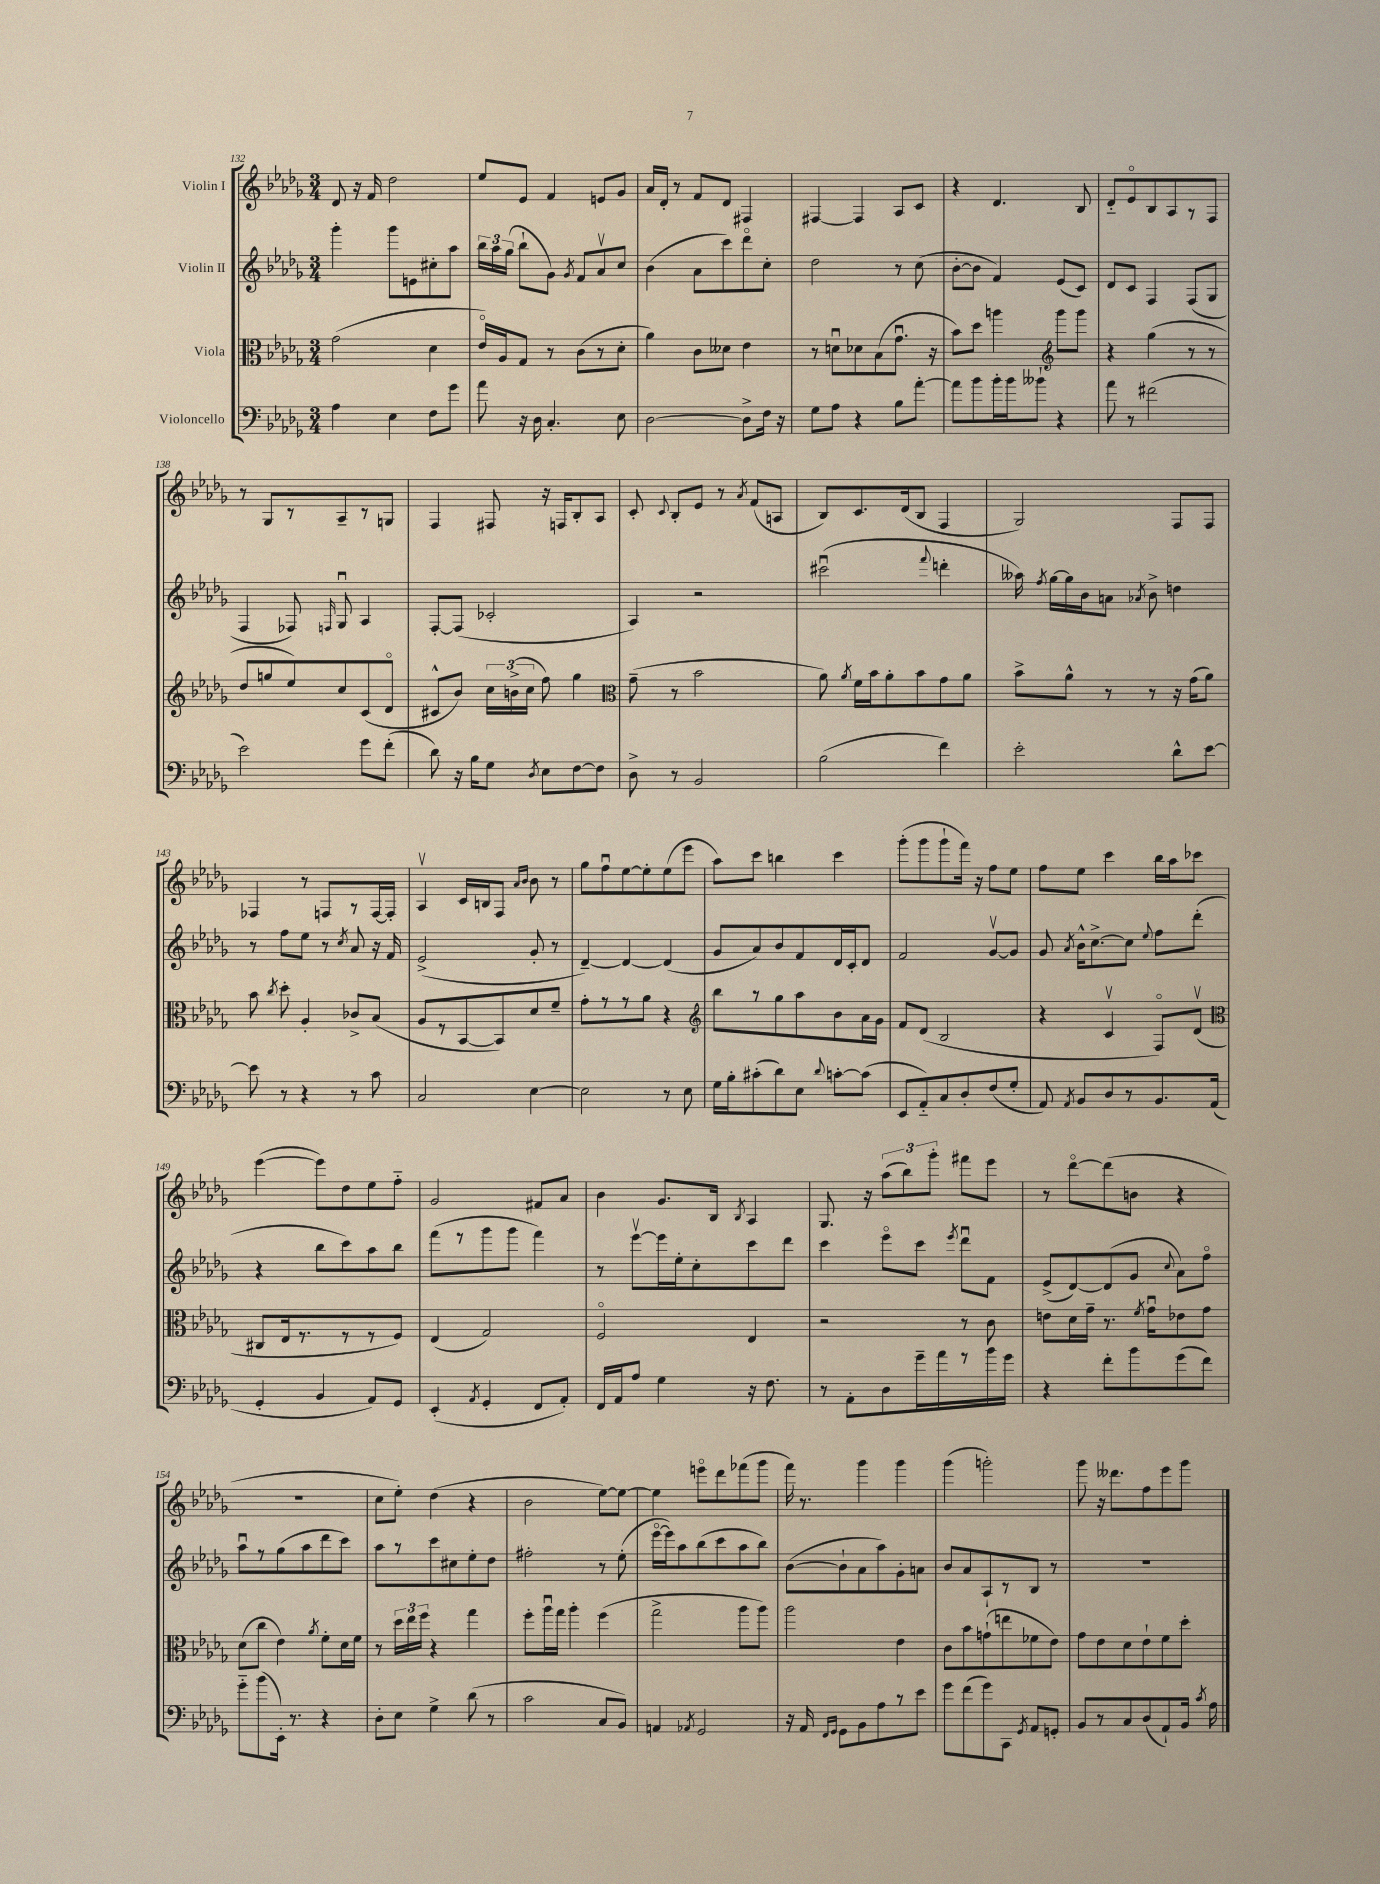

**kern	**kern	**kern	**kern
*part4	*part3	*part2	*part1
*staff4	*staff3	*staff2	*staff1
*I"Violoncello	*I"Viola	*I"Violin II	*I"Violin I
*clefF4	*clefC3	*clefG2	*clefG2
*k[b-e-a-d-g-]	*k[b-e-a-d-g-]	*k[b-e-a-d-g-]	*k[b-e-a-d-g-]
*M3/4	*M3/4	*M3/4	*M3/4
=132	=132	=132	=132
4A-\	(2g-\	4ggg-'\	8d-/
.	.	.	16r
.	.	.	16f/
4E-\	.	8ggg-\L	2dd-\
.	.	8en\	.
8F\L	4d-\	8cc#X'\	.
8g-\J	.	8aa-\J	.
=133	=133	=133	=133
8a-\	16e-/LL)	24bb-\LL	8ee-/L
.	.	24aa-\	.
.	16A-/J	.	.
.	.	(24gg-\JJ	.
16r	8G-/J	8bb-`\L	8e-/J
16D-\	.	.	.
4.C'/	8r	8g-\J)	4f/
.	.	8qg-/	.
.	(8c\L	8f/L	.
.	8r	8a-v/	8en/L
8E-\	8d-'\J	8cc/J	8g-/J
=134	=134	=134	=134
[2D-\	4a-\)	(4b-\	16a-/LL
.	.	.	16d-'/JJ
.	.	.	8r
.	8c\L	8a-\L	8f/L
.	8d--X\J	8ccc\)	8d-/J
8D-^\L]	4e-\	8ddd-\	4F#X/
16F\Jk	.	8cc'\J	.
16r	.	.	.
=135	=135	=135	=135
8G-\L	8r	2dd-\	[4F#X/
8A-\J	8dnu\L	.	.
4r	8d-X\	.	4F#/]
.	(8B-\	.	.
8B-\L	8.g-u\J	8r	8A-/L
[8a-'\J	.	(8cc\	8c/J
.	16r	.	.
=136	=136	=136	=136
8a-\L]	8b-\L)	[8b-'\L	4r
8b-\	8dd-\J	8b-\J]	.
16b-'\L	4aan\	4f/)	4.d-/
16b-\J	.	.	.
8b--X`\J	.	.	.
*	*clefG2	*	*
4r	8ggg-\L	(8e-/L	.
.	8ggg-\J	8c/J)	8B-/
=137	=137	=137	=137
8a-\	4r	8d-/L	8d-/L
8r	.	8c/J	8e-/
(2f#X\	(4gg-\	4F/	8B-/
.	.	.	8A-/
.	8r	(8F/L	8r
.	8r	8G-/J	8F/J
!!LO:LB:g=z
=138	=138	=138	=138
2e-\)	8dd-/L	4F/	8r
.	8ggn/	.	8G-/L
.	8ee-/)	8F-X/)	8r
.	.	16qqFn/	.
.	8cc/	8G-u/	8A-~/
8g-\L	(8c/	4A-/	8r
(8f'\J	8d-/J	.	8Gn/J
=139	=139	=139	=139
8d-\)	8c#X^^/L	[8F'/L	4F/
16r	8b-/J)	(8F/J]	.
16B-\KL	.	.	.
8G-\J	24cc\LL	2c-X'/	8F#X/
.	(24bn^\	.	.
.	24cc\JJ	.	.
8qD-/	.	.	.
8E-\L	8ff\)	.	16r
.	.	.	16Fn/KL
[8F\	4gg-\	.	8B-'/
8F\J]	.	.	8A-/J
=140	=140	=140	=140
*	*clefC3	*	*
8D-^\	(8g-~\	4A-/)	8c'/
.	.	.	8qqc/
8r	8r	.	8B-'/L
2BB-/	2b-\	2r	8e-/J
.	.	.	8r
.	.	.	8qa-/
.	.	.	(8f/L
.	.	.	8An/J
=141	=141	=141	=141
(2B-\	8a-\)	(2ccc#Xu\	8B-/L)
.	8qa-/	.	.
.	16f\LL	.	8.c/
.	16b-\J	.	.
.	8a-'\	.	.
.	.	.	(16d-/k
.	8b-\	.	8B-/J
.	.	8qqfff/	.
4f\)	8g-\	4dddn'\	4F/
.	8a-\J	.	.
=142	=142	=142	=142
2e-'\	8b-^\L	16aa--X\)	2G-/)
.	.	8qff/	.
.	.	[16gg-\LL	.
.	8a-^^\J	16gg-\]	.
.	.	16b-\J	.
.	8r	8an\J	.
.	.	8qa-X/	.
.	8r	8b-^\	.
8d-^^\L	16r	4ddn\	8F/L
.	(16g-\KL	.	.
[8e-\J	8a-\J)	.	8F/J
!!LO:LB:g=z
=143	=143	=143	=143
8e-\]	8b-\	8r	4F-X/
.	8qcc/	.	.
8r	8dd-'\	8ff\L	.
4r	4A-'/	8ee-\J	8r
.	.	8r	8Fn/L
.	.	8qcc/	.
8r	8c-X^/L	8a-/	8r
8c\	(8B-/J	16r	[16F/L
.	.	16f/	16F'/JJ]
=144	=144	=144	=144
2C/	8A-/L	(2e-^/	4A-v/
.	8r	.	.
.	[8BB-/	.	16c/LL
.	.	.	16Bn/J
.	8BB-/])	.	8F/J
.	.	.	16qqa-/LL
.	.	.	16qqb-/JJ
[4E-\	8d-/	8g-'/	8b-\
.	8f~/J	8r	8r
=145	=145	=145	=145
2E-\]	8g-'\L	[4d-~/)	8gg-\L
.	8r	.	8ffu\
.	8r	4d-/_	[8ee-\
.	8a-\J	.	8ee-'\]
8r	4r	(4d-/]	(8ee-\
8E-\	.	.	8eee-\J
=146	=146	=146	=146
*	*clefG2	*	*
16G-\LL	8bb-\L	8g-/L	8aa-\L)
16B-'\J	.	.	.
(8c#X'\	8r	8a-/)	8ccc\J
8d-\)	8gg-\	8b-/	4bbn\
8E-\J	8aa-\	8f/	.
8qqd-/	.	.	.
[8cn'\L	8b-\	16d-/L	4ccc\
.	.	16c'/J	.
(8c\J]	16a-\L	8d-/J	.
.	16g-\JJ	.	.
=147	=147	=147	=147
8EE-/L	8f/L	2f/	(8ggg-'\L
8AA-/)	(8d-/J	.	8ggg-\
8C/	2B-/	.	8ggg-`\
8D-'/	.	.	16fff\Jk)
.	.	.	16r
(8F/	.	[8g-v/L	8ff\L
8G-'/J	.	8g-/J]	8ee-\J
=148	=148	=148	=148
8AA-/)	4r	8g-/	8ff\L
8qAA-/	.	8qa-/	.
8BB-/L	.	16b-^^\KL	8ee-\J
.	.	[8.cc^\	.
8D-/	4cv/	.	4ccc\
8r	.	8cc\J]	.
.	.	8qqee-/	.
8.BB-/	8F/L)	8ff\L	16bb-\LL
.	.	.	16aa-\J
.	(8d-v/J	(8ddd-'\J	8ccc-X\J
(16AA-/Jk	.	.	.
!!LO:LB:g=z
=149	=149	=149	=149
*	*clefC3	*	*
4GG-'/	8C#X/L	4r	([4eee-\
.	16E-/k	.	.
.	8.r	.	.
4BB-/	.	8bb-\L	8eee-\L])
.	8r	8ccc\)	8dd-\
8AA-/L)	8r	8aa-\	8ee-\
8GG-/J	8F/J)	8bb-\J	8ff\J
=150	=150	=150	=150
(4EE-'/	(4E-/	(8fff\L	2g-/
.	.	8r	.
8qAA-/	.	.	.
4GG-'/	2G-/)	8ggg-\	.
.	.	8ggg-\J	.
8FF/L	.	4fff\)	8f#X/L
8AA-'/J)	.	.	8a-/J
=151	=151	=151	=151
16FF/LL	2F/	8r	4b-\
16AA-/J	.	.	.
8A-/J	.	[8eee-v\L	.
4G-\	.	16eee-\L]	8.g-/L
.	.	16ee-'\J	.
.	.	8cc'\	.
.	.	.	16B-/Jk
.	.	.	8qB-/
16r	4E-/	8ccc\	4A-/
8.F\	.	.	.
.	.	8ddd-\J	.
=152	=152	=152	=152
8r	2r	4ccc\	8.G-/
8AA-'\L	.	.	.
.	.	.	16r
8D-\	.	8eee-\L	(12aa-\L
.	.	.	12bb-\)
16g-~\L	.	8ccc\J	.
.	.	.	12ggg-'\J
16a-\	.	.	.
.	.	8qeee-/	.
8r	8r	8ddd-u\L	8fff#X\L
16b-\	8c\	8f\J	8eee-\J
16g-\JJ	.	.	.
=153	=153	=153	=153
4r	8en\L	(8e-^/L	8r
.	16d-\L	[8d-/)	[8ddd-\L
.	16g-~\JJ	.	.
8f'\L	8.r	(8d-/]	(8ddd-\]
8b-\	.	8g-/J	8bn\J
.	8qf/	.	.
.	16g-u\KL	.	.
.	.	8qqcc/	.
(8g-\	8e-X\	8a-\L)	4r
8f\J)	8g-\J	8ff\J	.
!!LO:LB:g=z
=154	=154	=154	=154
8g-\L	(8d-\L	8aa-u\L	2.r
(8b-\	8cc\J	8r	.
16EE-'\Jk)	4e-\)	(8gg-\	.
8.r	.	.	.
.	.	8aa-\	.
.	8qa-/	.	.
4r	8f'\L	8ddd-\	.
.	16d-\L	8ccc\J)	.
.	16f\JJ	.	.
=155	=155	=155	=155
8D-'\L	8r	8aa-\L	8cc\L
8E-\J	24dd-\LL	8r	8ee-'\J)
.	24ee-\	.	.
.	24ff\JJ	.	.
4G-^\	4r	8ccc\	(4dd-\
.	.	8cc#X\	.
(8d-\	4gg-\	8ee-'\	4r
8r	.	8dd-\J	.
=156	=156	=156	=156
2c\	8ff'\L	2ff#X'\	2b-\
.	16aa-u\L	.	.
.	16gg-\JJ	.	.
.	4aa-'\	.	.
8C/L	(4ff\	8r	[8ee-\L)
8BB-/J)	.	(8ee-'\	8ee-\J_
=157	=157	=157	=157
4AAn/	2gg-^\	[16eee-\LL	4ee-\]
.	.	16eee-\J])	.
.	.	8aa-\	.
8qAA-X/	.	.	.
2GG-/	.	(8bb-\	8eeen\L
.	.	8ccc\	8ddd-\
.	8aa-\L	8aa-\	(8fff-X\
.	8aa-\J)	8bb-\J)	8ggg-\J
=158	=158	=158	=158
16r	2aa-\	([8b-\L	16fff\)
16AA-/	.	.	8.r
16qqFF/LL	.	.	.
16qqGG-/JJ	.	.	.
8GG-\L	.	8b-`\]	.
8BB-\	.	8a-\	4ggg-\
8A-\	.	8aa-\)	.
8r	4e-\	8g-'\	4ggg-\
8e-\J	.	8an\J	.
=159	=159	=159	=159
8g-\L	8c\L	8b-/L	(4ggg-\
(8f\	8b-\	8a-/	.
8g-\)	(8gn`\	8A-`/	2gggn'\)
8CC\J	8een\	8r	.
8qGG-/	.	.	.
8AA-/L	8f-X\	8B-/J	.
8GGn'/J	8e-\J)	8r	.
=160	=160	=160	=160
8BB-/L	8g-\L	2.r	8ggg-\
8r	8e-\	.	16r
.	.	.	8.ddd--X\L
8C/	8d-\	.	.
(8D-/	8e-`\	.	8ff\
8AA-`/)	8f\	.	8eee-\
16BB-/Jk	8dd-'\J	.	8ggg-\J
8qc/	.	.	.
16A-\	.	.	.
==	==	==	==
*-	*-	*-	*-
